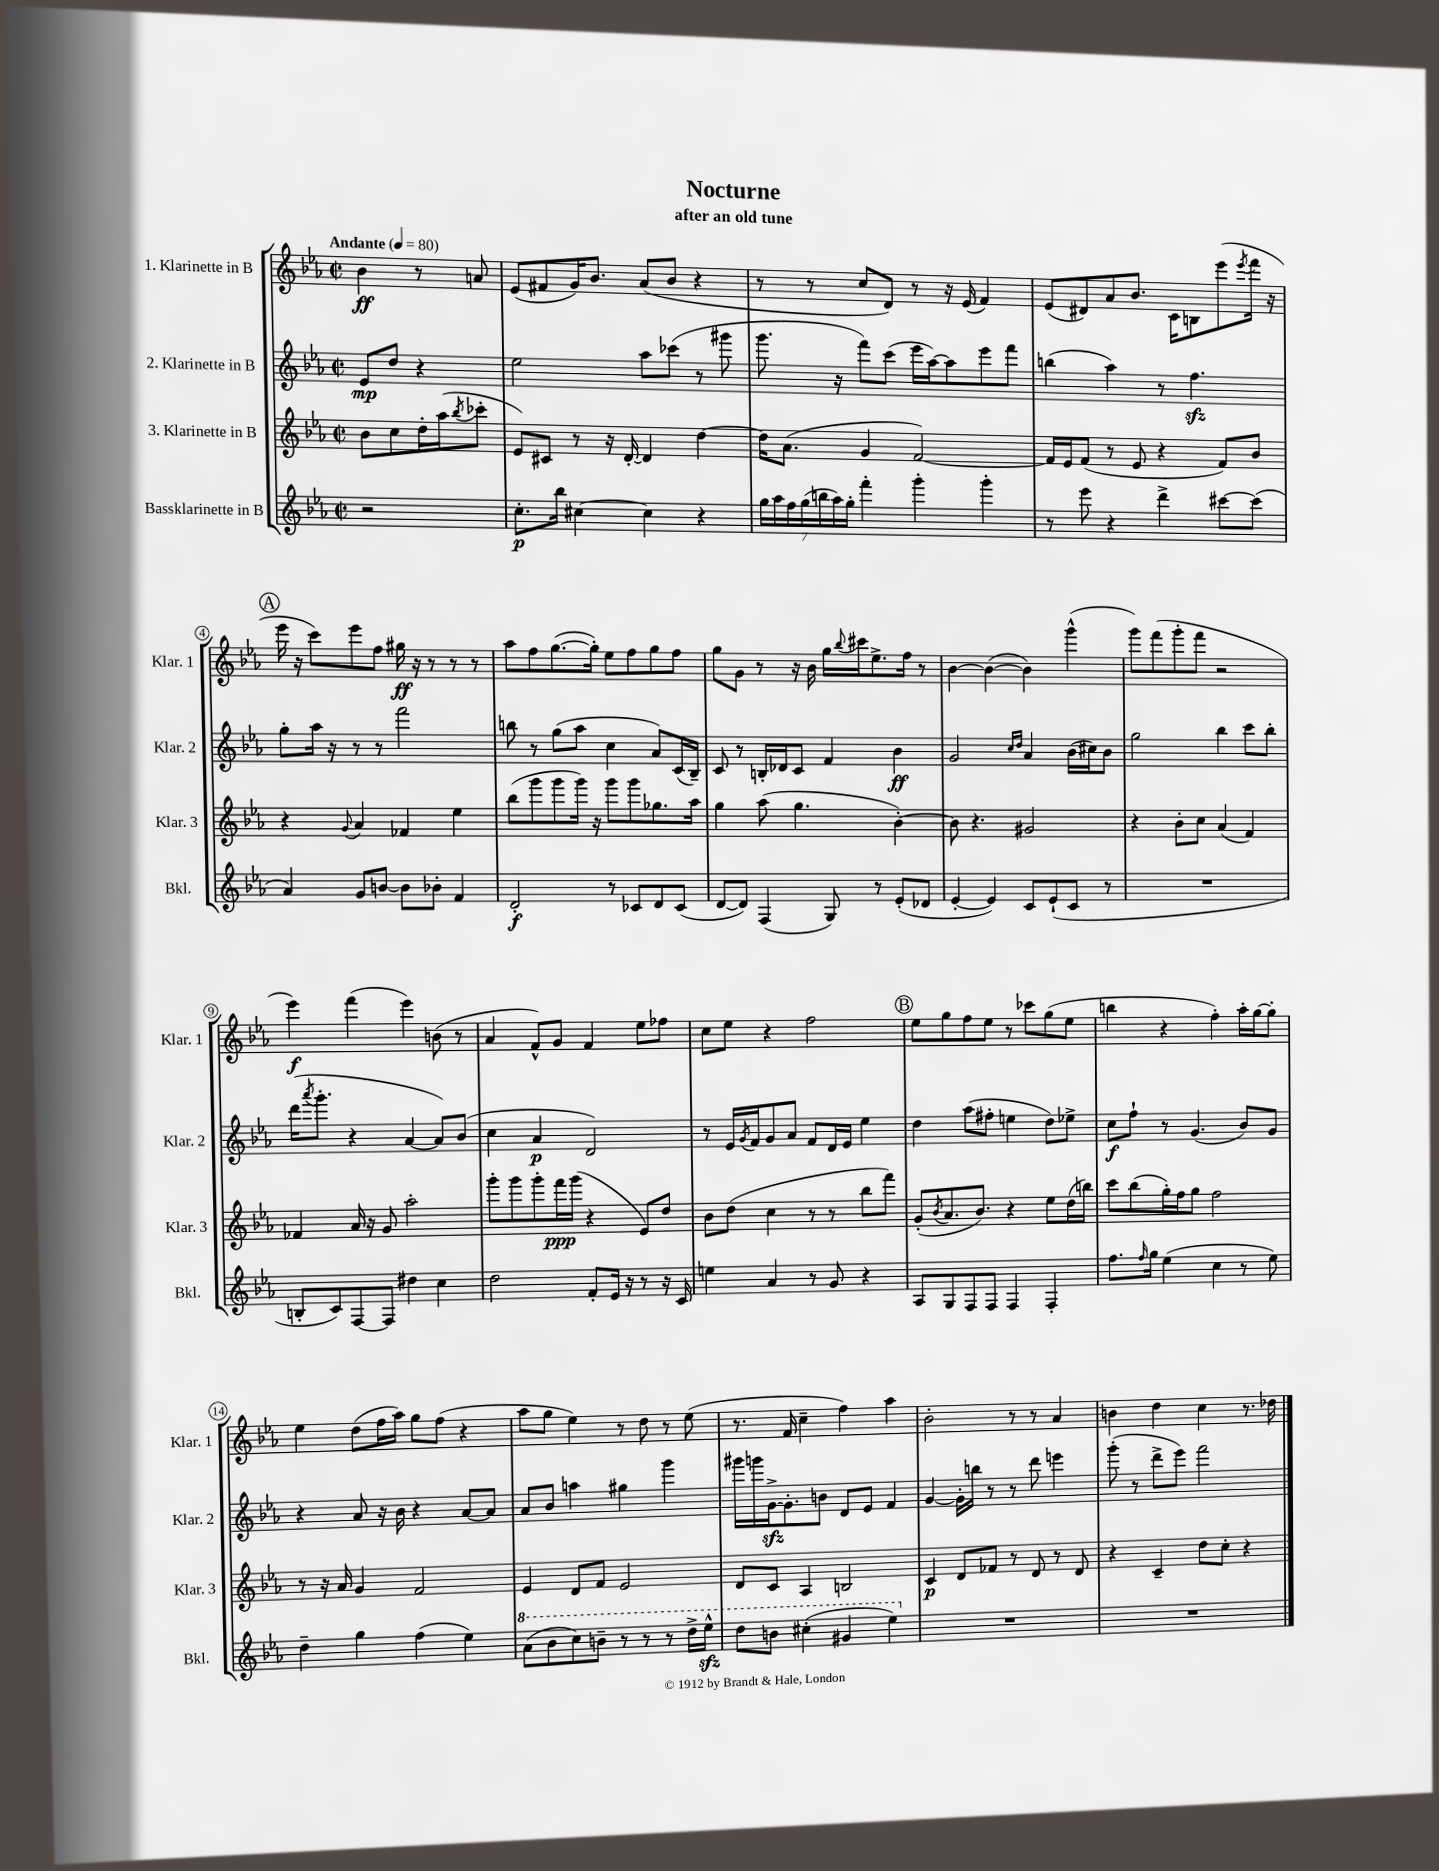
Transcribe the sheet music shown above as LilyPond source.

\header { title = "Nocturne" subtitle = "after an old tune" }
<<
\new StaffGroup <<
\new Staff = "s0" \with { instrumentName = "1. Klarinette in B" shortInstrumentName = "Klar. 1" } {
    \clef treble \key ees \major \defaultTimeSignature \time 2/2 \partial 2 \tempo "Andante" 4 = 80
    bes'4\ff r8 a'8 |
    ees'8( fis'8 g'16) bes'8. aes'8( bes'8 r4 |
    r8 r8 c''8 d'8) r8 r16 ees'16( f'4) |
    ees'8( dis'8) aes'8 bes'8. c'16 b8 ees'''8( \acciaccatura { ees'''8 } f'''16 r16 |
    \mark \markup { \circle "A" } ees'''16 r16 c'''8) ees'''8 f''8 gis''16\ff r16 r8 r8 r8 |
    aes''8 f''8 g''8.~( g''16-.) ees''8 f''8 g''8 f''8 |
    g''8 g'8 r8 r16 bes'16 g''16 \appoggiatura { bes''8 } cis'''16 ees''8.-> f''16 r8 |
    bes'4~ bes'4~( bes'4) g'''4-^( |
    g'''8) f'''8( g'''8-. f'''8 r2 |
    ees'''4\f) f'''4( ees'''4) b'8( r8 |
    aes'4 f'8-^) g'8 f'4 ees''8 fes''8 |
    c''8 ees''8 r4 f''2 |
    \mark \markup { \circle "B" } ees''8 g''8 f''8 ees''8 r8 ces'''8 g''8( ees''8 |
    b''4 r4 f''4-.) aes''16-. g''16~ g''8-. |
    ees''4 d''8( f''16 aes''16) g''8 f''8( r4 |
    aes''8 g''8 ees''4) r8 d''8 r8 ees''8( |
    r8. f'16 c''4-- f''4) aes''4 |
    bes'2-. r8 r8 aes'4 |
    b'4 d''4 c''4 r8. des''16 \bar "|." |
}
\new Staff = "s1" \with { instrumentName = "2. Klarinette in B" shortInstrumentName = "Klar. 2" } {
    \clef treble \key ees \major \defaultTimeSignature \time 2/2 \partial 2
    ees'8\mp d''8 r4 |
    ees''2 aes''8 ces'''8( r8 gis'''8 |
    g'''8. r16 f'''8) c'''8( ees'''16 aes''16~) aes''8 ees'''8 f'''8 |
    b''4( aes''4) r8 f''4.\sfz |
    \mark \markup { \circle "A" } g''8-. aes''16 r16 r8 r8 f'''2 |
    b''8 r8 g''8( aes''8 c''4 aes'8) c'16( bes16--) |
    c'8 r8 b16-. des'16 c'8 f'4 bes'4\ff |
    g'2 \grace { c''16 d''16 } aes'4 bes'16( cis''16) bes'8 |
    g''2 bes''4 c'''8 bes''8-. |
    d'''16( \acciaccatura { aes'''8 } g'''8.-. r4 aes'4~ aes'8) bes'8( |
    c''4 aes'4\p d'2) |
    r8 ees'16 \acciaccatura { g'8 } f'16 g'8 aes'8 f'8 d'16 ees'16 ees''4 |
    \mark \markup { \circle "B" } d''4 aes''8( fis''8-. e''4 d''8) ees''8-> |
    c''8\f f''8-! r8 g'4.( bes'8) g'8 |
    r4 aes'8 r16 bes'16 r4 aes'8~ aes'8 |
    aes'8 bes'8 a''4 gis''4 g'''4 |
    gis'''16 g'''16 g'16~->\sfz g'8.-. b'8 d'8 ees'8 f'4 |
    g'4~ g'16-. b''16 r8 r8 d'''8 e'''4 |
    g'''8-.( r8 d'''8-> ees'''8) f'''2 \bar "|." |
}
\new Staff = "s2" \with { instrumentName = "3. Klarinette in B" shortInstrumentName = "Klar. 3" } {
    \clef treble \key ees \major \defaultTimeSignature \time 2/2 \partial 2
    bes'8 c''8 d''16-. aes''16( \acciaccatura { bes''8 } ces'''8-. |
    ees'8) cis'8 r8 r16 d'16~-. d'4 d''4~ |
    d''16 aes'8.( g'4 f'2~) |
    f'16 ees'16 f'8( r8 ees'8 r4 f'8) bes'8 |
    \mark \markup { \circle "A" } r4 \appoggiatura { g'8 } aes'4 fes'4 ees''4 |
    bes''8( g'''8 g'''8 g'''16) r16 g'''8 g'''8 ges''8. aes''16 |
    g''4 aes''8( g''4. bes'4~-.) |
    bes'8 r4. gis'2 |
    r4 bes'8-. c''8 aes'4( f'4) |
    fes'4 aes'16 r16 g'8 aes''2-. |
    g'''8-. g'''8 g'''8-. f'''16\ppp g'''16( r4 ees'8) d''8 |
    bes'8 d''8( c''4 r8 r8 bes''8 f'''8) |
    \mark \markup { \circle "B" } g'8-.( \acciaccatura { bes'8 } aes'8. bes'8.) r4 ees''8 d''16( b''16) |
    c'''8 bes''8( g''16-.) f''16 g''8 f''2 |
    r8 r16 aes'16 g'4 f'2 |
    ees'4 d'8 f'8 ees'2 |
    d'8 c'8 aes4 b2 |
    c'4\p d'8 fes'8 r8 d'8 r8 d'8 |
    r4 c'4-- d''8 c''8-. r4 \bar "|." |
}
\new Staff = "s3" \with { instrumentName = "Bassklarinette in B" shortInstrumentName = "Bkl." } {
    \clef treble \key ees \major \defaultTimeSignature \time 2/2 \partial 2
    r2 |
    c''8.-.\p bes''16 cis''4~ cis''4 r4 |
    \tuplet 7/4 { g''16 aes''16 f''16 g''16( b''16 aes''16) g''16-. } f'''4-. g'''4-. g'''4-. |
    r8 ees'''8 r4 d'''4-> cis'''8~ cis'''8( |
    \mark \markup { \circle "A" } aes'4) g'8 b'8~ b'8 bes'8-. f'4 |
    d'2-.\f r8 ces'8 d'8 ces'8( |
    d'8~ d'8) f4( g8) r8 ees'8-.( des'8 |
    ees'4~-. ees'4) c'8 ees'8-!( c'8 r8 |
    R1 |
    b8-. c'8) f8~ f8 dis''4 c''4 |
    d''2 f'8-. ees'16 r16 r8 r16 c'16 |
    e''4 aes'4 r8 g'8 r4 |
    \mark \markup { \circle "B" } aes8 g8 f8 f8 f4 f4-. |
    f''8. \grace { f''16 } g''16 ees''4( c''4 r8 ees''8) |
    d''4-- g''4 f''4( ees''4) |
    \ottava #1 aes''8( bes''8 c'''8) b''8-- r8 r8 r8 d'''16-> ees'''16-^\sfz |
    d'''8 b''8 cis'''4-.( gis''4 ees'''4) \ottava #0 |
    R1 |
    R1 \bar "|." |
}
>>
>>
\layout { \context { \Score \override BarNumber.stencil = #(make-stencil-circler 0.1 0.3 ly:text-interface::print) } }
